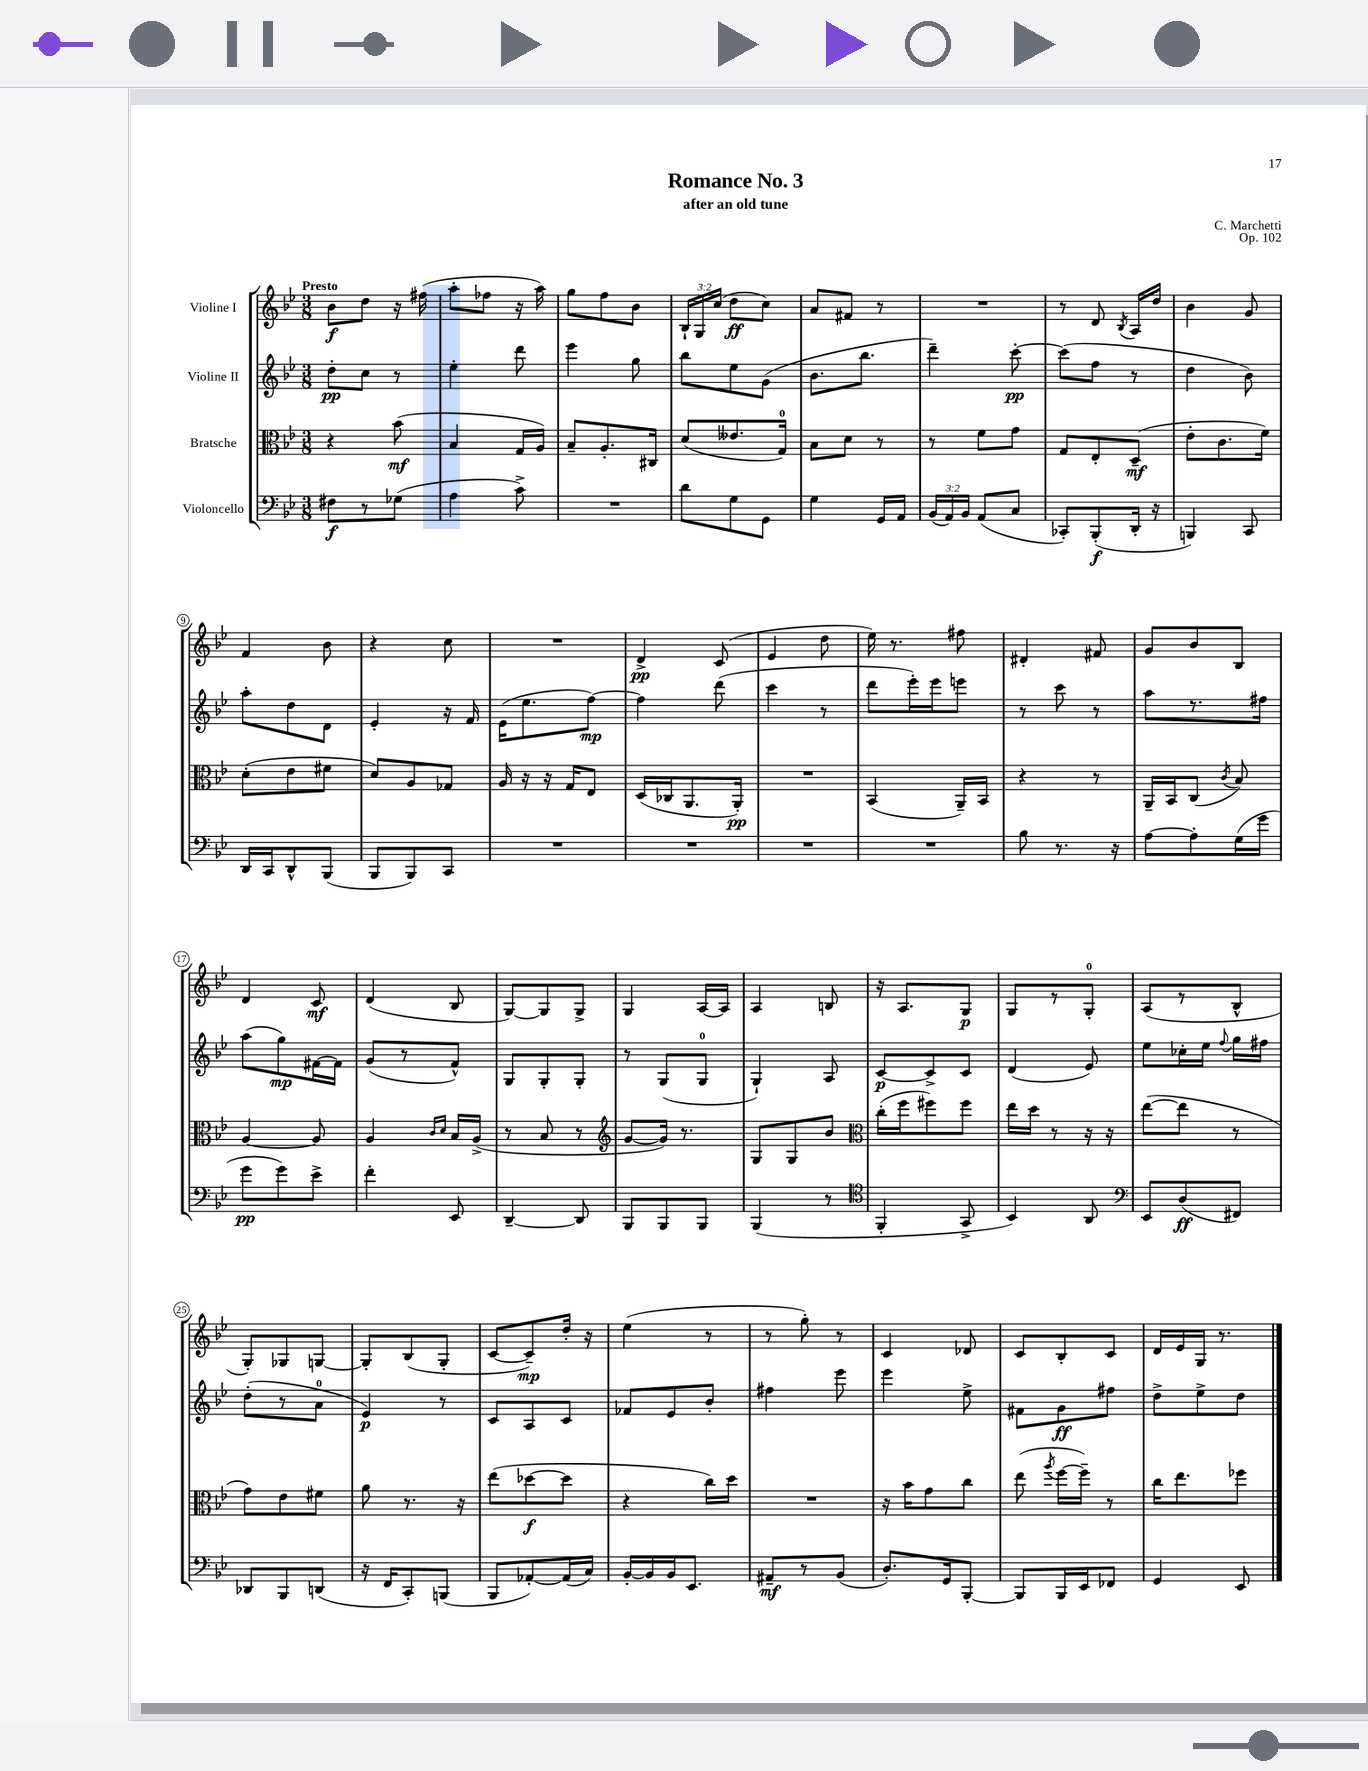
\header { title = "Romance No. 3" composer = "C. Marchetti" subtitle = "after an old tune" opus = "Op. 102" }
<<
\new StaffGroup <<
\new Staff = "s0" \with { instrumentName = "Violine I" } {
    \clef treble \key bes \major \numericTimeSignature \time 3/8 \override Staff.TupletNumber.text = #tuplet-number::calc-fraction-text \tempo "Presto"
    \autoBeamOff bes'8[\f d''8] r16 fis''16( |
    a''8[-. fes''8] r16 a''16) |
    g''8[ f''8 bes'8] |
    \tuplet 3/2 { bes16[-! g16 c''16]( } d''8[\ff c''8]) |
    a'8[ fis'8] r8 |
    R4. |
    r8 d'8 \acciaccatura { bes8 } a16[ d''16] |
    bes'4 g'8 |
    f'4 bes'8 |
    r4 c''8 |
    R4. |
    d'4->\pp c'8( |
    ees'4 d''8 |
    ees''16) r8. fis''8 |
    dis'4-. fis'8 |
    g'8[ bes'8 bes8] |
    d'4 c'8\mf |
    d'4( bes8 |
    g8[~) g8 g8]-> |
    g4 a16[~ a16] |
    a4 b8 |
    r16 a8.[ g8]\p |
    g8[ r8 g8]-0-. |
    a8[( r8 bes8]-^ |
    g8[-.) ges8 g8]~ |
    g8[-. bes8( g8]-. |
    c'8[~ c'8--\mp) d''16]-. r16 |
    ees''4( r8 |
    r8 g''8-.) r8 |
    c'4 des'8 |
    c'8[ bes8-. c'8] |
    d'16[ ees'16 g16] r8. \bar "|." |
}
\new Staff = "s1" \with { instrumentName = "Violine II" } {
    \clef treble \key bes \major \numericTimeSignature \time 3/8
    \autoBeamOff d''8[-.\pp c''8] r8 |
    ees''4-. d'''8 |
    ees'''4 g''8 |
    bes''8[ ees''8 g'8]( |
    bes'8.[ bes''8.] |
    d'''4--) c'''8~-.\pp |
    c'''8[( f''8] r8 |
    d''4 bes'8) |
    a''8[-. d''8 d'8] |
    ees'4-. r16 f'16 |
    ees'16[( ees''8. f''8]~\mp) |
    f''4 d'''8( |
    c'''4 r8 |
    d'''8[ ees'''16-.) ees'''16 e'''8] |
    r8 c'''8 r8 |
    a''8[ r8. fis''16] |
    a''8[( g''8\mp) fis'16~ fis'16] |
    g'8[( r8 f'8]-^) |
    g8[ g8-. g8]-. |
    r8 g8[( g8]-0 |
    g4-!) a8 |
    c'8[~\p c'8-> c'8] |
    d'4( ees'8) |
    ees''8[ ces''16-. ees''16] \appoggiatura { f''8 } g''16[ fis''16] |
    d''8[-.( r8 a'8]-0 |
    ees'4\p) r8 |
    c'8[ a8 c'8] |
    fes'8[ ees'8 bes'8]-. |
    fis''4 ees'''8 |
    ees'''4 ees''8-> |
    fis'8[ g'8\ff fis''8] |
    d''8[-> ees''8-> d''8] \bar "|." |
}
\new Staff = "s2" \with { instrumentName = "Bratsche" } {
    \clef alto \key bes \major \numericTimeSignature \time 3/8
    \autoBeamOff r4 bes'8\mf( |
    bes4 g16[ a16]) |
    bes8[-- a8.-. cis16] |
    d'8[( eeses'8. g16]-0) |
    bes8[ d'8] r8 |
    r8 f'8[ g'8] |
    g8[ ees8-. d8]--\mf( |
    ees'8[-. c'8. f'16]) |
    d'8[-.( ees'8 fis'8] |
    d'8[) a8 ges8] |
    a16 r16 r16 g16[ ees8] |
    d16[( ces16 a,8. a,16]-.\pp) |
    R4. |
    bes,4( a,16[--) bes,16] |
    r4 r8 |
    a,16[-- bes,16 c8]( \acciaccatura { c'8 } bes8) |
    a4~ a8 |
    a4 \grace { c'16[ d'16] } bes16[ a16]->( |
    r8 bes8 r8 |
    \clef treble g'8[~ g'16]) r8. |
    g8[ g8 bes'8] |
    \clef alto c''16[-.( f''16 fis''8) fis''8] |
    ees''16[ d''16] r8 r16 r16 |
    ees''8[~( ees''8] r8 |
    g'8[) ees'8 fis'8] |
    a'8 r8. r16 |
    ees''8[( des''8~\f des''8] |
    r4 c''16[) d''16] |
    R4. |
    r16 bes'16[ g'8 c''8] |
    ees''8( \acciaccatura { a''8 } f''16[~ f''16]--) r8 |
    c''16[ ees''8. fes''8] \bar "|." |
}
\new Staff = "s3" \with { instrumentName = "Violoncello" } {
    \clef bass \key bes \major \numericTimeSignature \time 3/8 \override Staff.TupletNumber.text = #tuplet-number::calc-fraction-text
    \autoBeamOff fis8[\f r8 ges8]( |
    a4 c'8->) |
    R4. |
    d'8[ g8 g,8] |
    g4 g,16[ a,16] |
    \tuplet 3/2 { bes,16[( a,16) bes,16] } a,8[( c8] |
    ces,8[-.) bes,,8-.\f( d,16]-. r16 |
    b,,4) c,8 |
    d,16[ c,16 d,8-^ bes,,8]( |
    bes,,8[ bes,,8) c,8] |
    R4. |
    R4. |
    R4. |
    R4. |
    bes8 r8. r16 |
    a8[~ a8-. g16( g'16] |
    g'8[\pp g'8) ees'8]-> |
    f'4-. ees,8 |
    d,4~-- d,8 |
    bes,,8[ bes,,8 bes,,8] |
    bes,,4( r8 |
    \clef tenor f,4-. g,8-> |
    bes,4) a,8 |
    \clef bass ees,8[ d8\ff( fis,8]) |
    des,8[ bes,,8 d,8]( |
    r16 f,16[ c,8-.) b,,8]( |
    bes,,8[ aes,8~-.) aes,16( c16]) |
    bes,16[~-. bes,16 bes,16 ees,8.] |
    ais,8[--\mf r8 bes,8]( |
    d8.[-.) g,16 bes,,8]~-. |
    bes,,8[ bes,,16 ees,16 fes,8] |
    g,4 ees,8 \bar "|." |
}
>>
>>
\layout { \context { \Score \override BarNumber.stencil = #(make-stencil-circler 0.1 0.3 ly:text-interface::print) } }
